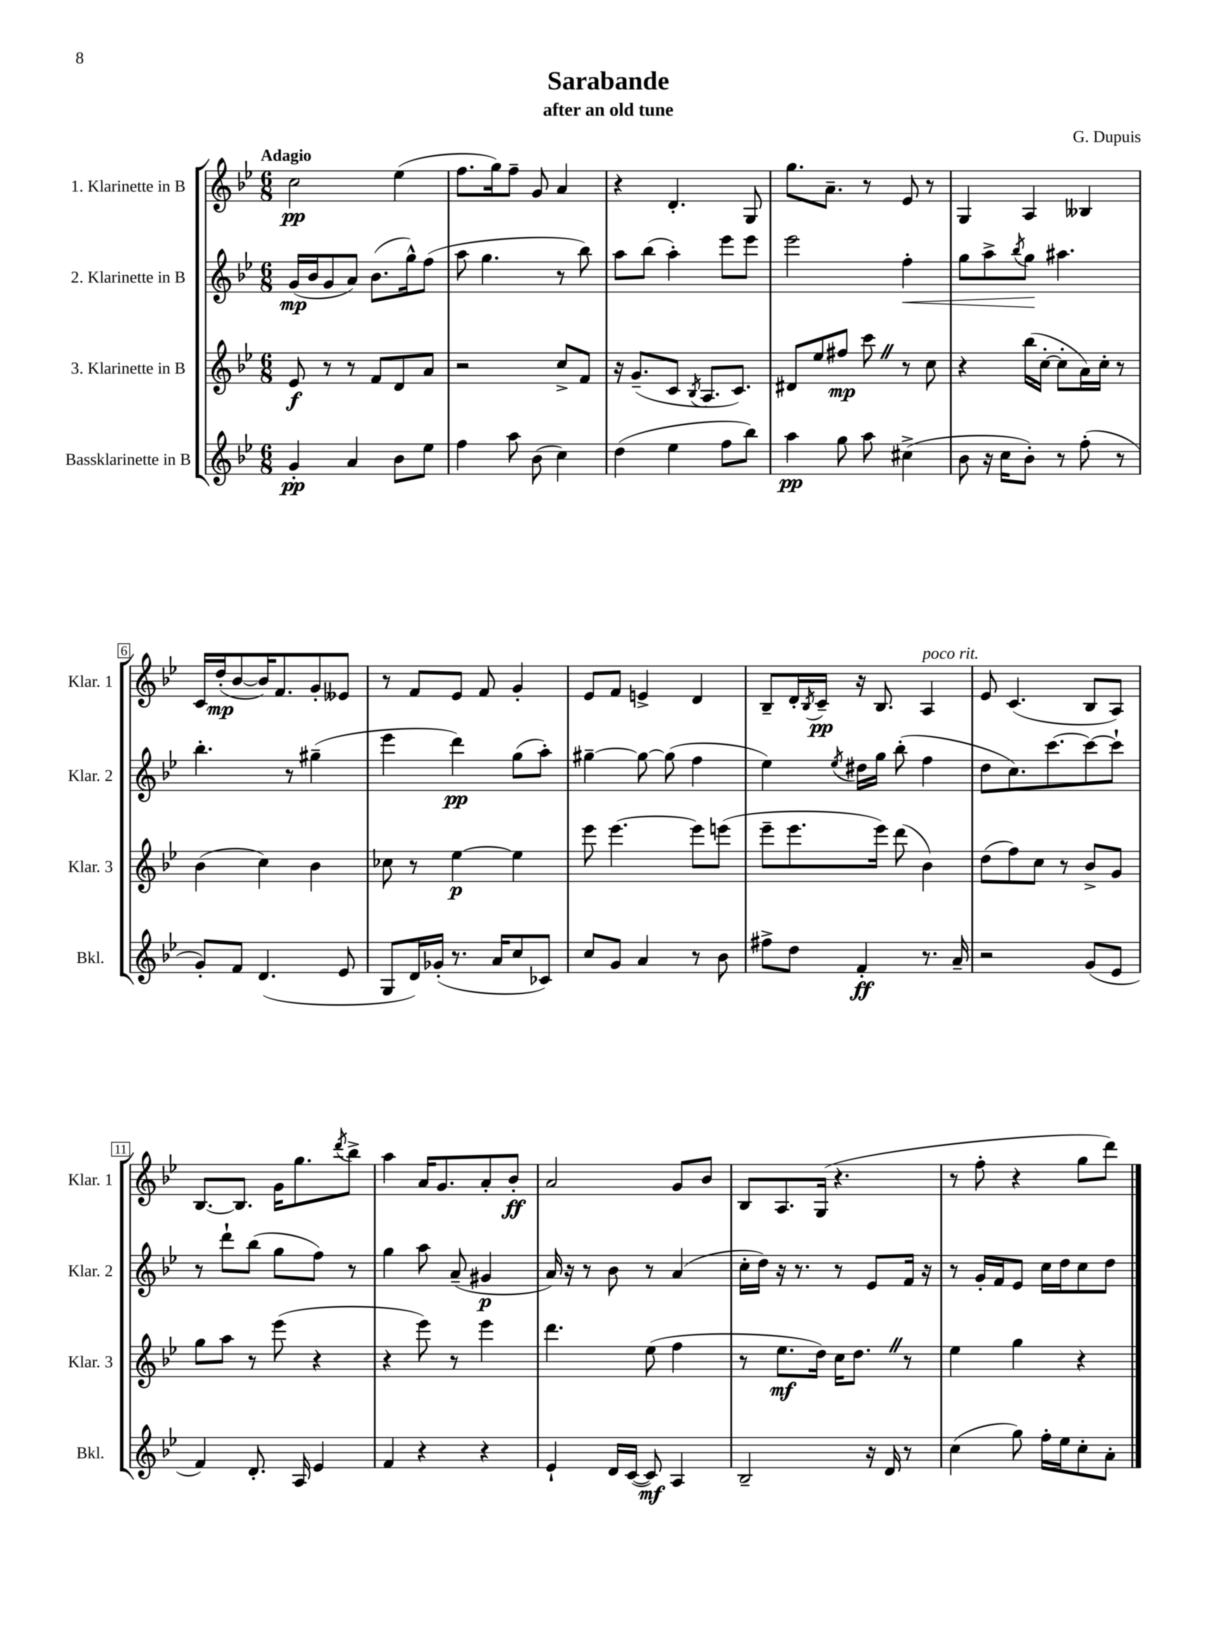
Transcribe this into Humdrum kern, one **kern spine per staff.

**kern	**dynam	**kern	**dynam	**kern	**dynam	**kern	**dynam
*part4	*part4	*part3	*part3	*part2	*part2	*part1	*part1
*staff4	*staff4	*staff3	*staff3	*staff2	*staff2	*staff1	*staff1
*I"Bassklarinette in B	*	*I"3. Klarinette in B	*	*I"2. Klarinette in B	*	*I"1. Klarinette in B	*
*I'Bkl.	*	*I'Klar. 3	*	*I'Klar. 2	*	*I'Klar. 1	*
*clefG2	*	*clefG2	*	*clefG2	*	*clefG2	*
*k[b-e-]	*	*k[b-e-]	*	*k[b-e-]	*	*k[b-e-]	*
*M6/8	*	*M6/8	*	*M6/8	*	*M6/8	*
=1	=1	=1	=1	=1	=1	=1	=1
!	!	!	!	!	!	!LO:TX:a:B:t=Adagio	!
4g'/	pp	8e-/	f	(16g/LL	mp	2cc\	pp
.	.	.	.	16b-/J	.	.	.
.	.	8r	.	8g/	.	.	.
4a/	.	8r	.	8a/J)	.	.	.
.	.	8f/L	.	(8.b-\L	.	.	.
8b-\L	.	8d/	.	.	.	(4ee-\	.
.	.	.	.	16gg^^\k)	.	.	.
8ee-\J	.	8a/J	.	(8ff\J	.	.	.
=2	=2	=2	=2	=2	=2	=2	=2
4ff\	.	2r	.	8aa\	.	8.ff\L	.
.	.	.	.	4.gg\	.	.	.
.	.	.	.	.	.	16gg\k)	.
8aa\	.	.	.	.	.	8ff~\J	.
(8b-\	.	.	.	.	.	8g/	.
4cc\)	.	8cc^/L	.	8r	.	4a/	.
.	.	8f/J	.	8bb-\)	.	.	.
=3	=3	=3	=3	=3	=3	=3	=3
(4dd\	.	16r	.	8aa\L	.	4r	.
.	.	(8.g~/L	.	.	.	.	.
.	.	.	.	(8bb-\J	.	.	.
4ee-\	.	8c/J	.	4aa'\)	.	4.d'/	.
.	.	8qB-/	.	.	.	.	.
.	.	8.A/L	.	.	.	.	.
8ff\L	.	.	.	8eee-\L	.	.	.
.	.	8.c/J)	.	.	.	.	.
8bb-\J)	.	.	.	8eee-\J	.	8G/	.
=4	=4	=4	=4	=4	=4	=4	=4
4aa\	pp	8d#X/L	.	2eee-\	.	8.gg\L	.
.	.	8ee-/	.	.	.	.	.
.	.	.	.	.	.	8.a~\J	.
8gg\	.	8ff#X/J	mp	.	.	.	.
8aa\	.	8cccZ\	.	.	.	8r	.
!	!	!	!	!	!LO:HP:b	!	!
(4cc#X^\	.	8r	.	4ff'\	<	8e-/	.
.	.	8cc\	.	.	.	8r	.
=5	=5	=5	=5	=5	=5	=5	=5
8b-\	.	4r	.	8gg\L	.	4G/	.
16r	.	.	.	8aa^\	.	.	.
16cc\KL	.	.	.	.	.	.	.
.	.	.	.	8qbb-/	.	.	.
8b-'\J)	.	(16bb-\LL	.	8gg\J	.	4A/	.
.	.	[16cc'\JJ	.	.	.	.	.
8r	.	8cc'\L]	.	4.aa#X\	[	.	.
(8ff'\	.	16a\L)	.	.	.	4B--X/	.
.	.	16cc'\JJ	.	.	.	.	.
8r	.	8r	.	.	.	.	.
!!LO:LB:g=z
=6	=6	=6	=6	=6	=6	=6	=6
8g'/L)	.	(4b-\	.	4.bb-'\	.	16c/LL	.
.	.	.	.	.	.	(16dd'/J	mp
8f/J	.	.	.	.	.	[8b-/	.
(4.d/	.	4cc\)	.	.	.	16b-/K])	.
.	.	.	.	.	.	8.f/	.
.	.	.	.	8r	.	.	.
.	.	4b-\	.	(4gg#X~\	.	8g'/	.
8e-/	.	.	.	.	.	8e--X/J	.
=7	=7	=7	=7	=7	=7	=7	=7
8G/L	.	8cc-X\	.	4eee-\	.	8r	.
16d/L)	.	8r	.	.	.	8f/L	.
(16g-X'/JJ	.	.	.	.	.	.	.
8.r	.	[4ee-\	p	4ddd\)	pp	8e-/J	.
.	.	.	.	.	.	8f/	.
16a/KL	.	.	.	.	.	.	.
8cc/	.	4ee-\]	.	(8gg\L	.	4g'/	.
8c-X/J)	.	.	.	8aa'\J)	.	.	.
=8	=8	=8	=8	=8	=8	=8	=8
8cc/L	.	8eee-\	.	[4gg#X~\	.	8e-/L	.
8g/J	.	[4.eee-\	.	.	.	8f/J	.
4a/	.	.	.	8gg#\_	.	4en^/	.
.	.	.	.	(8gg#\]	.	.	.
8r	.	8eee-\L]	.	4ff\	.	4d/	.
8b-\	.	(8eeen\J	.	.	.	.	.
=9	=9	=9	=9	=9	=9	=9	=9
8ff#X^\L	.	8eee-~\L	.	4ee-\)	.	8B-~/L	.
8dd\J	.	8.eee-\	.	.	.	16d'/L	.
.	.	.	.	.	.	8qB-/	.
.	.	.	.	.	.	16c~/JJ	pp
.	.	.	.	8qee-/	.	.	.
4f'/	ff	.	.	16dd#X\LL	.	16r	.
.	.	16eee-\Jk)	.	16gg\JJ	.	8.B-/	.
.	.	(8ddd\	.	(8bb-'\	.	.	.
!	!	!	!	!	!	!LO:TX:a:i:t=poco rit.	!
8.r	.	4b-\)	.	4ff\	.	4A/	.
16a~/	.	.	.	.	.	.	.
=10	=10	=10	=10	=10	=10	=10	=10
2r	.	(8dd\L	.	8dd\L	.	8e-/	.
.	.	8ff\)	.	8.cc\)	.	(4.c/	.
.	.	8cc\J	.	.	.	.	.
.	.	.	.	[8.ccc\	.	.	.
.	.	8r	.	.	.	.	.
(8g/L	.	8b-^/L	.	8ccc\_	.	8B-/L	.
8e-/J	.	8g/J	.	8ccc`\J]	.	8A/J)	.
!!LO:LB:g=z
=11	=11	=11	=11	=11	=11	=11	=11
4f/)	.	8gg\L	.	8r	.	[8.B-/L	.
.	.	8aa\J	.	8ddd`\L	.	.	.
.	.	.	.	.	.	8.B-/J]	.
8.d'/	.	8r	.	(8bb-\J	.	.	.
.	.	(8eee-\	.	8gg\L	.	16g\KL	.
16A/	.	.	.	.	.	8.gg\	.
4e-/	.	4r	.	8ff\J)	.	.	.
.	.	.	.	.	.	8qddd/	.
.	.	.	.	8r	.	8bb-^\J	.
=12	=12	=12	=12	=12	=12	=12	=12
4f/	.	4r	.	4gg\	.	4aa\	.
4r	.	8eee-\)	.	8aa\	.	16a/KL	.
.	.	.	.	.	.	8.g/	.
.	.	8r	.	(8a~/	.	.	.
4r	.	4eee-\	.	4g#X/	p	8a'/	.
.	.	.	.	.	.	8b-'/J	ff
=13	=13	=13	=13	=13	=13	=13	=13
4e-`/	.	4.ddd\	.	16a/)	.	2a/	.
.	.	.	.	16r	.	.	.
.	.	.	.	8r	.	.	.
16d/LL	.	.	.	8b-\	.	.	.
([16c/JJ	.	.	.	.	.	.	.
8c/])	mf	(8ee-\	.	8r	.	.	.
4A/	.	4ff\	.	(4a/	.	8g/L	.
.	.	.	.	.	.	8b-/J	.
=14	=14	=14	=14	=14	=14	=14	=14
2B-~/	.	8r	.	16cc'\LL	.	8B-/L	.
.	.	.	.	16dd\JJ)	.	.	.
.	.	8.ee-\L	mf	16r	.	8.A/	.
.	.	.	.	8.r	.	.	.
.	.	16dd\Jk)	.	.	.	(16G/Jk	.
.	.	16cc\KL	.	8r	.	4.r	.
.	.	8.ddZ\J	.	.	.	.	.
16r	.	.	.	8e-/L	.	.	.
16d/	.	.	.	.	.	.	.
8r	.	8r	.	16f/Jk	.	.	.
.	.	.	.	16r	.	.	.
=15	=15	=15	=15	=15	=15	=15	=15
(4cc\	.	4ee-\	.	8r	.	8r	.
.	.	.	.	16g'/LL	.	8ff'\	.
.	.	.	.	16f/J	.	.	.
8gg\)	.	4gg\	.	8e-/J	.	4r	.
16ff'\LL	.	.	.	16cc\LL	.	.	.
16ee-\J	.	.	.	16dd\J	.	.	.
8cc'\	.	4r	.	8cc\	.	8gg\L	.
8a'\J	.	.	.	8dd\J	.	8ddd\J)	.
==	==	==	==	==	==	==	==
*-	*-	*-	*-	*-	*-	*-	*-
